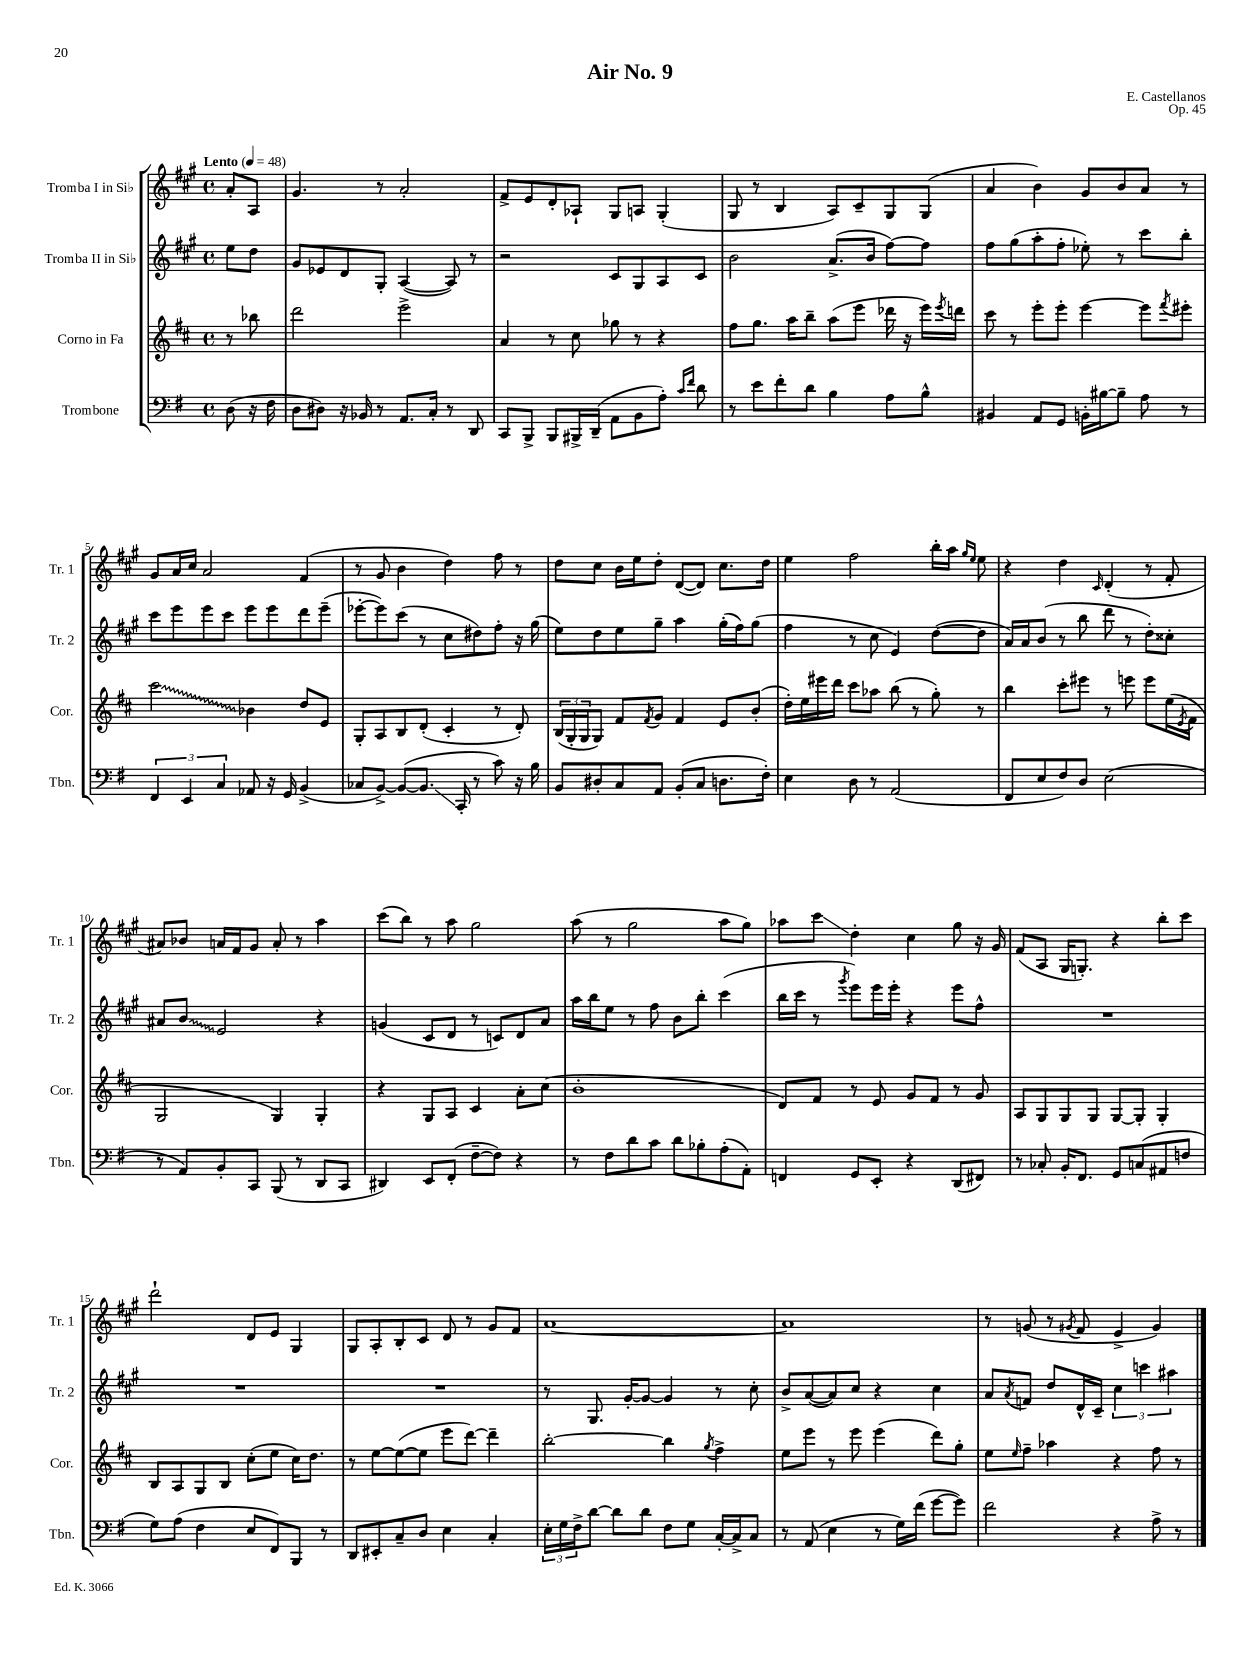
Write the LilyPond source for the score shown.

\header { title = "Air No. 9" composer = "E. Castellanos" opus = "Op. 45" }
<<
\new StaffGroup <<
\new Staff = "s0" \with { instrumentName = "Tromba I in Sib" shortInstrumentName = "Tr. 1" } {
    \clef treble \key a \major \defaultTimeSignature \time 4/4 \partial 4 \tempo "Lento" 4 = 48
    a'8-. a8 |
    gis'4. r8 a'2-. |
    fis'8-> e'8 d'8-. aes8-! gis8 a8 gis4-.( |
    gis8 r8 b4 a8) cis'8-- gis8 gis8( |
    a'4 b'4) gis'8 b'8 a'8 r8 |
    gis'8 a'16 cis''16 a'2 fis'4( |
    r8 gis'8 b'4 d''4) fis''8 r8 |
    d''8 cis''8 b'16 e''16 d''8-. d'8~( d'8) cis''8. d''16 |
    e''4 fis''2 b''16-. a''16 \grace { gis''16 e''16 } e''8 |
    r4 d''4 \grace { cis'16 } d'4-.( r8 fis'8-. |
    ais'8) bes'8 a'16 fis'16 gis'8 a'8-. r8 a''4 |
    cis'''8( b''8) r8 a''8 gis''2 |
    a''8( r8 gis''2 a''8 gis''8) |
    aes''8 cis'''8\glissando d''4-. cis''4 gis''8 r16 gis'16 |
    fis'8( a8 gis16 g8.-.) r4 b''8-. cis'''8 |
    d'''2-! d'8 e'8 gis4 |
    gis8 a8-. b8-. cis'8 d'8 r8 gis'8 fis'8 |
    a'1~ |
    a'1 |
    r8 g'8( r8 \acciaccatura { gis'8 } fis'8 e'4-> gis'4) \bar "|." |
}
\new Staff = "s1" \with { instrumentName = "Tromba II in Sib" shortInstrumentName = "Tr. 2" } {
    \clef treble \key a \major \defaultTimeSignature \time 4/4 \partial 4
    e''8 d''8 |
    gis'8 ees'8 d'8 gis8-. a4~( a8) r8 |
    r2 cis'8 gis8 a8 cis'8 |
    b'2 a'8.->( b'16 fis''8~) fis''8 |
    fis''8 gis''8( a''8-. fis''8-. ees''8-.) r8 cis'''8 b''8-. |
    cis'''8 e'''8 e'''8 cis'''8 e'''8 e'''8 d'''8 e'''8--( |
    ees'''8~-. ees'''8) cis'''8( r8 cis''8 dis''8) fis''8-. r16 gis''16( |
    e''8) d''8 e''8 gis''8-- a''4 gis''16-.( fis''16) gis''8( |
    fis''4 r8 cis''8 e'4) d''8~( d''8 |
    a'16) a'16 b'8( r8 b''8 d'''8 r8 d''8-.) cisis''8-. |
    ais'8 \once \override Glissando.style = #'zigzag b'8\glissando e'2 r4 |
    g'4( cis'8 d'8 r8 c'8) d'8 a'8 |
    a''16 b''16 e''8 r8 fis''8 b'8 b''8-. cis'''4( |
    b''16 cis'''16 r8 \acciaccatura { gis'''8 } e'''8) e'''16 e'''16-. r4 e'''8 fis''8-^ |
    R1 |
    R1 |
    R1 |
    r8 gis8. gis'16~-. gis'8~ gis'4 r8 cis''8-. |
    b'8-> a'8~( a'8) cis''8 r4 cis''4 |
    a'8 \acciaccatura { a'8 } f'8 d''8 d'16-^ cis'16-- \tuplet 3/2 { cis''4 c'''4 ais''4 } \bar "|." |
}
\new Staff = "s2" \with { instrumentName = "Corno in Fa" shortInstrumentName = "Cor." } {
    \clef treble \key d \major \defaultTimeSignature \time 4/4 \partial 4
    r8 bes''8 |
    d'''2 e'''2-> |
    a'4 r8 cis''8 ges''8 r8 r4 |
    fis''8 g''8. a''16 b''8-- a''8( e'''8 des'''16 r16 e'''16) \acciaccatura { e'''8 } d'''16 |
    cis'''8 r8 e'''8-. e'''8-. e'''4~ e'''8 \acciaccatura { fis'''8 } eis'''8-. |
    \once \override Glissando.style = #'zigzag cis'''2\glissando bes'4 d''8 e'8 |
    g8-. a8 b8 d'8-.( cis'4-. r8 d'8-.) |
    \tuplet 3/2 { b16( g16-. g16 } g8) fis'8 \acciaccatura { fis'8 } g'8 fis'4 e'8 b'8-.( |
    d''16-.) e''16 eis'''16 d'''16 cis'''8 aes''8 b''8( r8 g''8-.) r8 |
    b''4 cis'''8-. eis'''8 r8 e'''8 e'''8 e''16( \acciaccatura { e'8 } fis'16 |
    g2 g4) g4-. |
    r4 g8 a8 cis'4 a'8-. cis''8( |
    b'1-. |
    d'8) fis'8 r8 e'8 g'8 fis'8 r8 g'8 |
    a8 g8 g8 g8 g8~ g8-. g4-. |
    b8 a8 g8 b8 cis''8-.( e''8 cis''16) d''8. |
    r8 e''8~ e''8~( e''8 e'''8 d'''8~) d'''4-- |
    b''2~-. b''4 \acciaccatura { g''8 } fis''4-> |
    e''8 e'''8 r8 e'''8 e'''4( d'''8) g''8-. |
    e''8 \grace { e''16 } fis''8-- aes''4 r4 fis''8 r8 \bar "|." |
}
\new Staff = "s3" \with { instrumentName = "Trombone" shortInstrumentName = "Tbn." } {
    \clef bass \key g \major \defaultTimeSignature \time 4/4 \partial 4
    d8( r16 fis16 |
    d8 dis8) r16 bes,16 r8 a,8. c16-. r8 d,8 |
    c,8 b,,8-> b,,8 bis,,16-> d,16--( a,8 b,8 a8-.) \grace { c'16 fis'16 } d'8 |
    r8 e'8 fis'8-. d'8 b4 a8 b8-^ |
    bis,4 a,8 g,8 b,16-. bis16~ bis8-- a8 r8 |
    \tuplet 3/2 { fis,4 e,4 c4 } aes,8 r16 g,16 b,4->( |
    ces8 b,8~->) b,8~( b,8.\glissando c,16-. r8 c'8) r16 b16 |
    b,8 dis8-. c8 a,8 b,8-.( c8 d8. fis16-.) |
    e4 d8 r8 a,2( |
    fis,8 e8 fis8) d8 e2( |
    r8 a,8) b,8-. c,8 b,,8( r8 d,8 c,8 |
    dis,4) e,8 fis,8-.( fis8~-- fis8) r4 |
    r8 fis8 d'8 c'8 d'8 bes8-. a8-.( a,8-.) |
    f,4 g,8 e,8-. r4 d,8( fis,8) |
    r8 ces8-. b,16-. fis,8. g,8 c8( ais,8 f8 |
    g8) a8( fis4 e8 fis,8) b,,8 r8 |
    d,8 eis,8-. c8-- d8 e4 c4-. |
    \tuplet 3/2 { e16-. g16 fis16-> } d'8~ d'8 d'8 fis8 g8 c16~-. c16-> c8 |
    r8 a,8( e4 r8 g16) fis'16( g'8~ g'8) |
    fis'2 r4 a8-> r8 \bar "|." |
}
>>
>>
